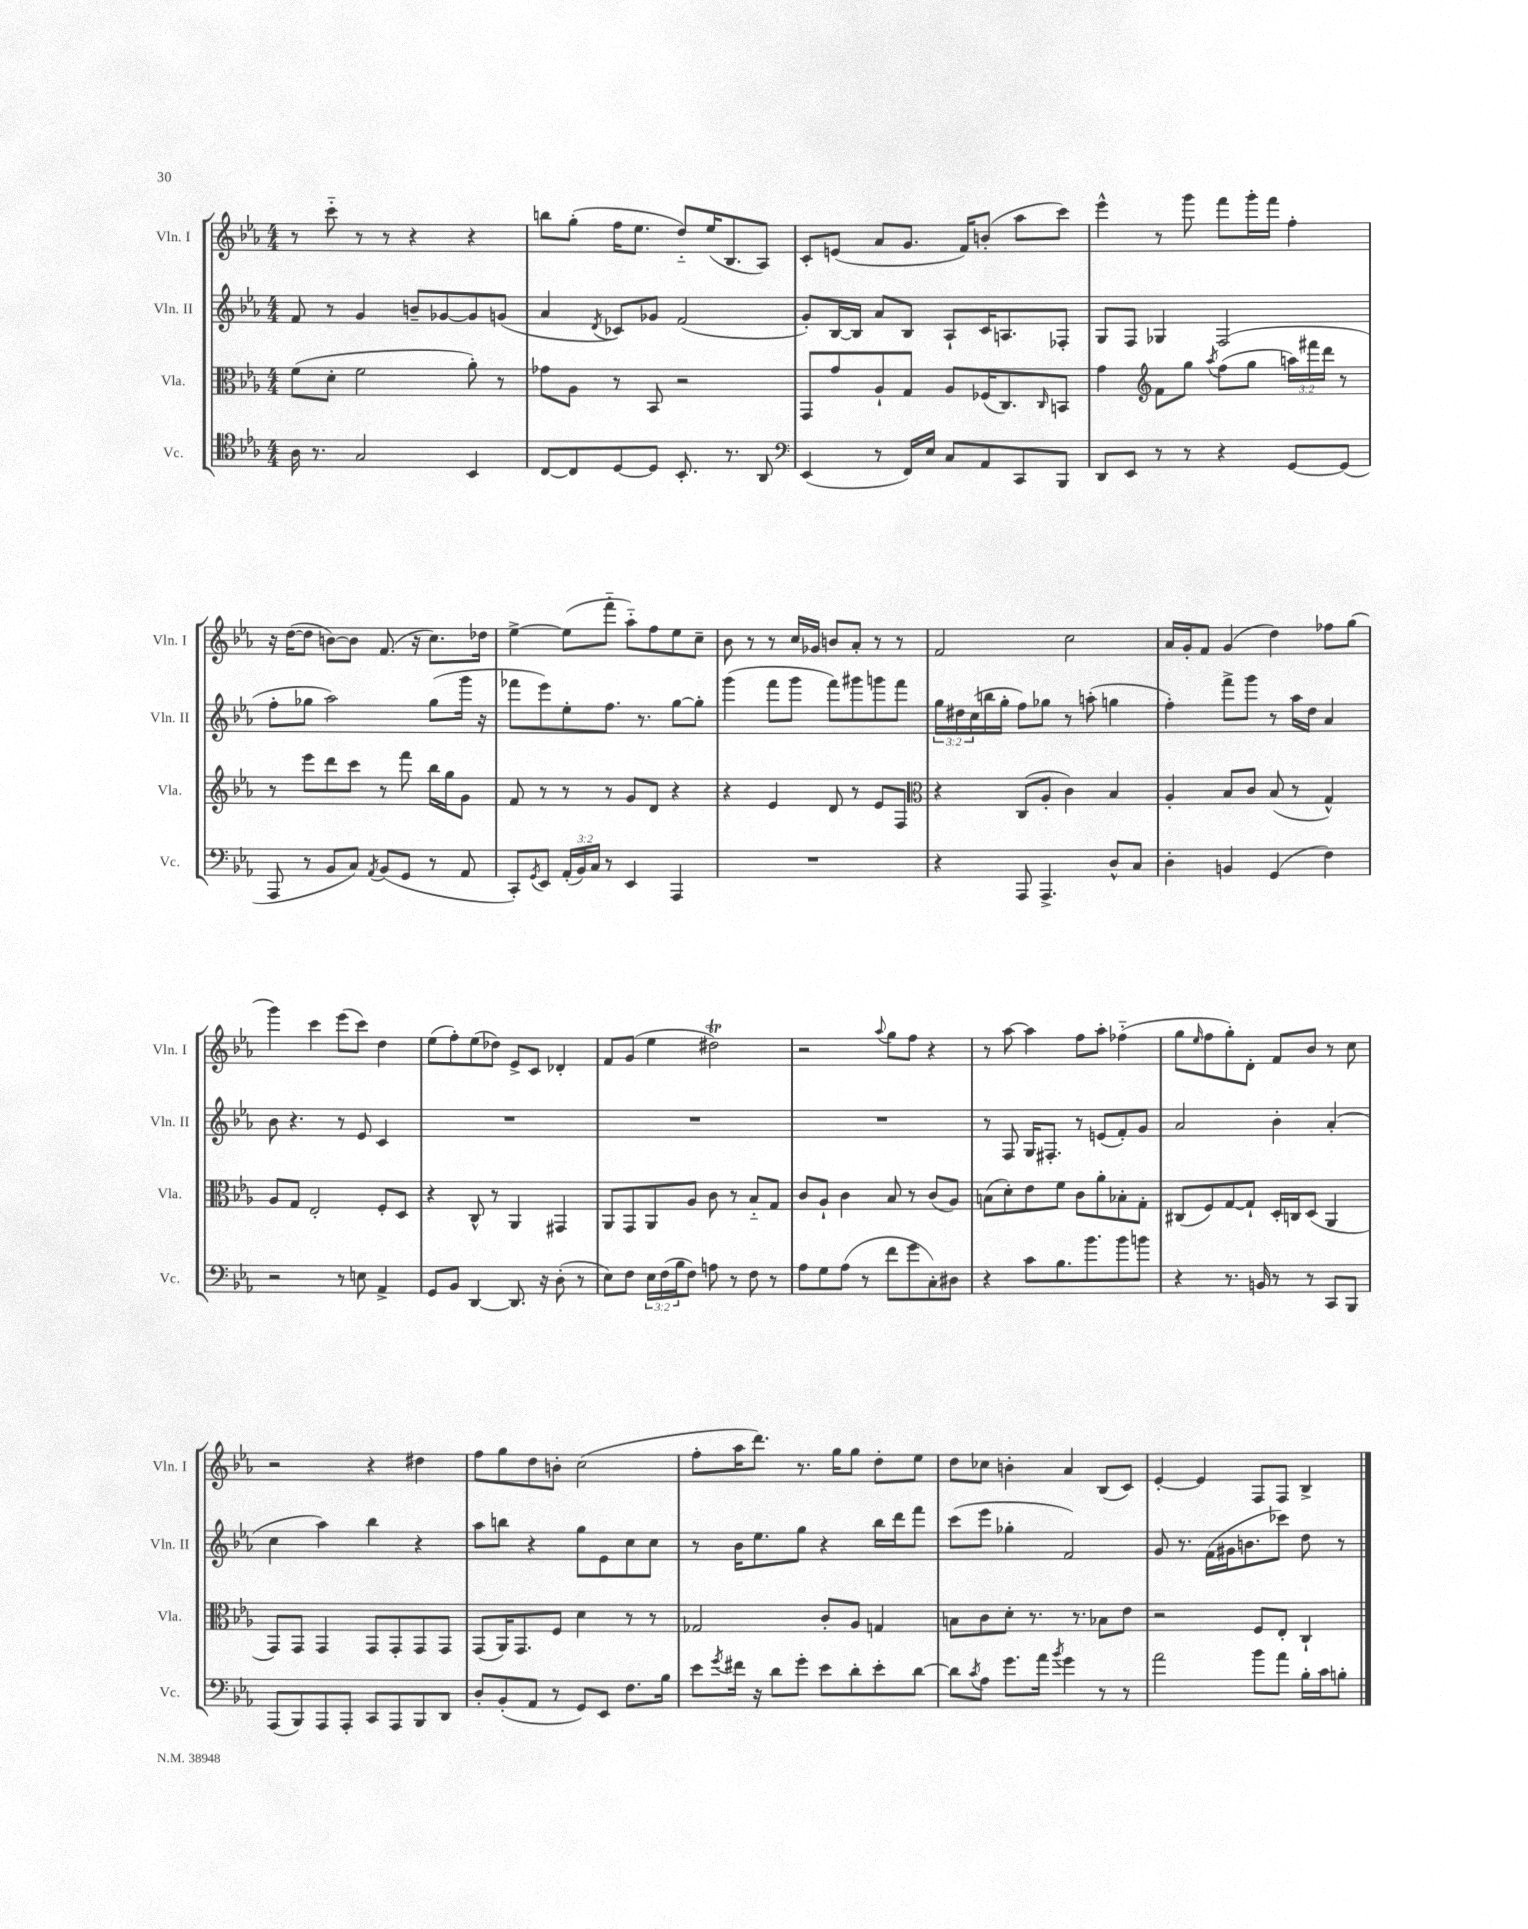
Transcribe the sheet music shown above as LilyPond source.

<<
\new StaffGroup <<
\new Staff = "s0" \with { instrumentName = "Vln. I" shortInstrumentName = "Vln. I" } {
    \clef treble \key ees \major \numericTimeSignature \time 4/4
    r8 c'''8-_ r8 r8 r4 r4 |
    b''8 g''8-.( f''16 ees''8. d''8-_) ees''16( bes8. aes8) |
    c'8-. e'8( aes'8 g'8. f'16) b'8-.( aes''8 c'''8) |
    ees'''4-^ r8 g'''8 f'''8 g'''16-. f'''16 f''4-. |
    r16 d''16~( d''8 b'8~) b'8 f'8.( r16 c''8.) des''16 |
    ees''4~-> ees''8( f'''8-_ aes''8-_) f''8 ees''8 c''8-- |
    bes'8 r8 r8 c''16 ges'16 b'8 aes'8-. r8 r8 |
    f'2 c''2 |
    aes'16 g'16-. f'8 g'4( d''4) fes''8 g''8( |
    g'''4) c'''4 ees'''8( c'''8) d''4 |
    ees''8( f''8-.) ees''8( des''8) ees'8-> c'8 des'4-. |
    f'8 g'8( ees''4 dis''2\trill) |
    r2 \appoggiatura { aes''8 } g''8 f''8 r4 |
    r8 aes''8~ aes''4 f''8 aes''8-. fes''4-_( |
    g''8 \grace { ees''16 } f''8 g''8-.) d'8-. f'8 bes'8 r8 c''8 |
    r2 r4 dis''4 |
    f''8 g''8 d''8 b'8-. c''2( |
    f''8-. aes''16 d'''8.) r8. g''16 g''8 d''8-. ees''8 |
    d''8 ces''8 b'4-. aes'4 bes8( c'8) |
    ees'4~-. ees'4 f8 f8 bes4-> \bar "|." |
}
\new Staff = "s1" \with { instrumentName = "Vln. II" shortInstrumentName = "Vln. II" } {
    \clef treble \key ees \major \numericTimeSignature \time 4/4 \override Staff.TupletNumber.text = #tuplet-number::calc-fraction-text
    f'8 r8 g'4 b'8-- ges'8~ ges'8 g'8( |
    aes'4 \acciaccatura { d'8 } ces'8) ges'8 f'2( |
    g'8-.) bes16~ bes16 aes'8 bes8 aes8-! c'16 a8. fes8-. |
    g8 f8 ges4 f2( |
    f''8-. ges''8 aes''2) ges''8( g'''16 r16 |
    fes'''8 ees'''8) ees''8-. f''8. r8. g''8~ g''8-. |
    g'''4( f'''8 g'''8 f'''8) gis'''8 g'''8 f'''8 |
    \tuplet 3/2 { g''16 dis''16 c''16( } b''16 g''16-. f''8) ges''8 r8 a''8-.( g''4 |
    f''4-.) f'''8-> g'''8 r8 aes''16 d''16 aes'4 |
    bes'8 r4. r8 ees'8 c'4 |
    R1 |
    R1 |
    R1 |
    r8 f8 g16 fis8.-. r8 e'8( f'8-.) g'8 |
    aes'2 bes'4-. aes'4-.( |
    c''4 aes''4) bes''4 r4 |
    aes''8 b''8 r4 g''8 ees'8 c''8 c''8 |
    r8 bes'16 ees''8. g''8 r4 bes''16 d'''16 f'''8 |
    c'''8( ees'''8 ges''4-. f'2) |
    g'8 r8. f'16( gis'16 b'8. ces'''8) d''8 r8 \bar "|." |
}
\new Staff = "s2" \with { instrumentName = "Vla." shortInstrumentName = "Vla." } {
    \clef alto \key ees \major \numericTimeSignature \time 4/4 \override Staff.TupletNumber.text = #tuplet-number::calc-fraction-text
    f'8( d'8-. f'2 aes'8-.) r8 |
    ges'8 aes8 r8 bes,8 r2 |
    g,8 g'8 aes8-! g8 aes8 fes16( c8.) \grace { c16 } b,8 |
    g'4 \clef treble f'8 g''8 \acciaccatura { aes''8 } f''8( g''8 \tuplet 3/2 { a''16) fis'''16 d'''16 } r8 |
    r8 ees'''8 d'''8 c'''8 r8 f'''8 bes''16 g''16 g'8 |
    f'8 r8 r8 r8 g'8 d'8 r4 |
    r4 ees'4 d'8 r8 ees'8 f8 |
    \clef alto r4 c8( aes8-. c'4) bes4 |
    aes4-. bes8 c'8 bes8( r8 g4-^) |
    aes8 g8 ees2-. f8-. d8 |
    r4 c8-^ r8 aes,4 gis,4 |
    aes,8 g,8 aes,8 aes8 c'8 r8 bes8-_ g8 |
    c'8 aes8-! c'4 bes8 r8 c'8( aes8) |
    b8( d'8-.) ees'8 f'8 c'8 aes'8-. bes8-. g8-. |
    cis8( f8) g8~ g8-! d16-. c16 d8( aes,4 |
    g,8) g,8 g,4 g,8 g,8-. g,8 g,8 |
    g,8( aes,16) g,8. f8 d'4 r8 r8 |
    ges2 c'8-. aes8 g4 |
    b8 c'8 d'8-. r8. r8. bes8 ees'8 |
    r2 f8 ees8-. c4-! \bar "|." |
}
\new Staff = "s3" \with { instrumentName = "Vc." shortInstrumentName = "Vc." } {
    \clef tenor \key ees \major \numericTimeSignature \time 4/4 \override Staff.TupletNumber.text = #tuplet-number::calc-fraction-text
    aes16 r8. g2 bes,4 |
    c8~ c8 d8~ d8 bes,8.-. r8. aes,8 |
    \clef bass ees,4( r8 f,16) ees16 c8 aes,8 c,8 bes,,8 |
    d,8 ees,8 r8 r8 r4 g,8~ g,8( |
    aes,,8 r8 bes,8 c8) \acciaccatura { aes,8 } bes,8( g,8 r8 aes,8 |
    c,8-.) \acciaccatura { g,8 } ees,8 \tuplet 3/2 { aes,16-.( bes,16) c16 } r8 ees,4 aes,,4 |
    R1 |
    r4 aes,,8 aes,,4.-> d8-^ c8 |
    d4-. b,4 g,4( f4) |
    r2 r8 e8 aes,4-> |
    g,8 bes,8 d,4~ d,8. r16 d8-.( r8 |
    ees8) f8 \tuplet 3/2 { ees16 f16( bes16 } f8) a8 r8 f8 r8 |
    aes8 g8 aes8( r8 f'8 g'8 c8-.) dis8 |
    r4 c'8 bes8. bes'8. bes'8 b'8 |
    r4 r8. b,16 r8 r8 c,8 bes,,8 |
    aes,,8( bes,,8) aes,,8 aes,,8-. c,8 aes,,8 bes,,8 d,8 |
    d8-. bes,8-.( aes,8 r8 g,8) ees,8 f8. bes16 |
    ees'8 \acciaccatura { g'8 } fis'16 r16 d'8 g'8-. ees'8 d'8-. ees'8-. d'8~ |
    d'8 \acciaccatura { c'8 } aes8 g'8. aes'16 \acciaccatura { bes'8 } g'4 r8 r8 |
    aes'2 bes'8 aes'8 bes16-. c'16 b8-. \bar "|." |
}
>>
>>
\layout { \context { \Score \remove "Bar_number_engraver" } }
